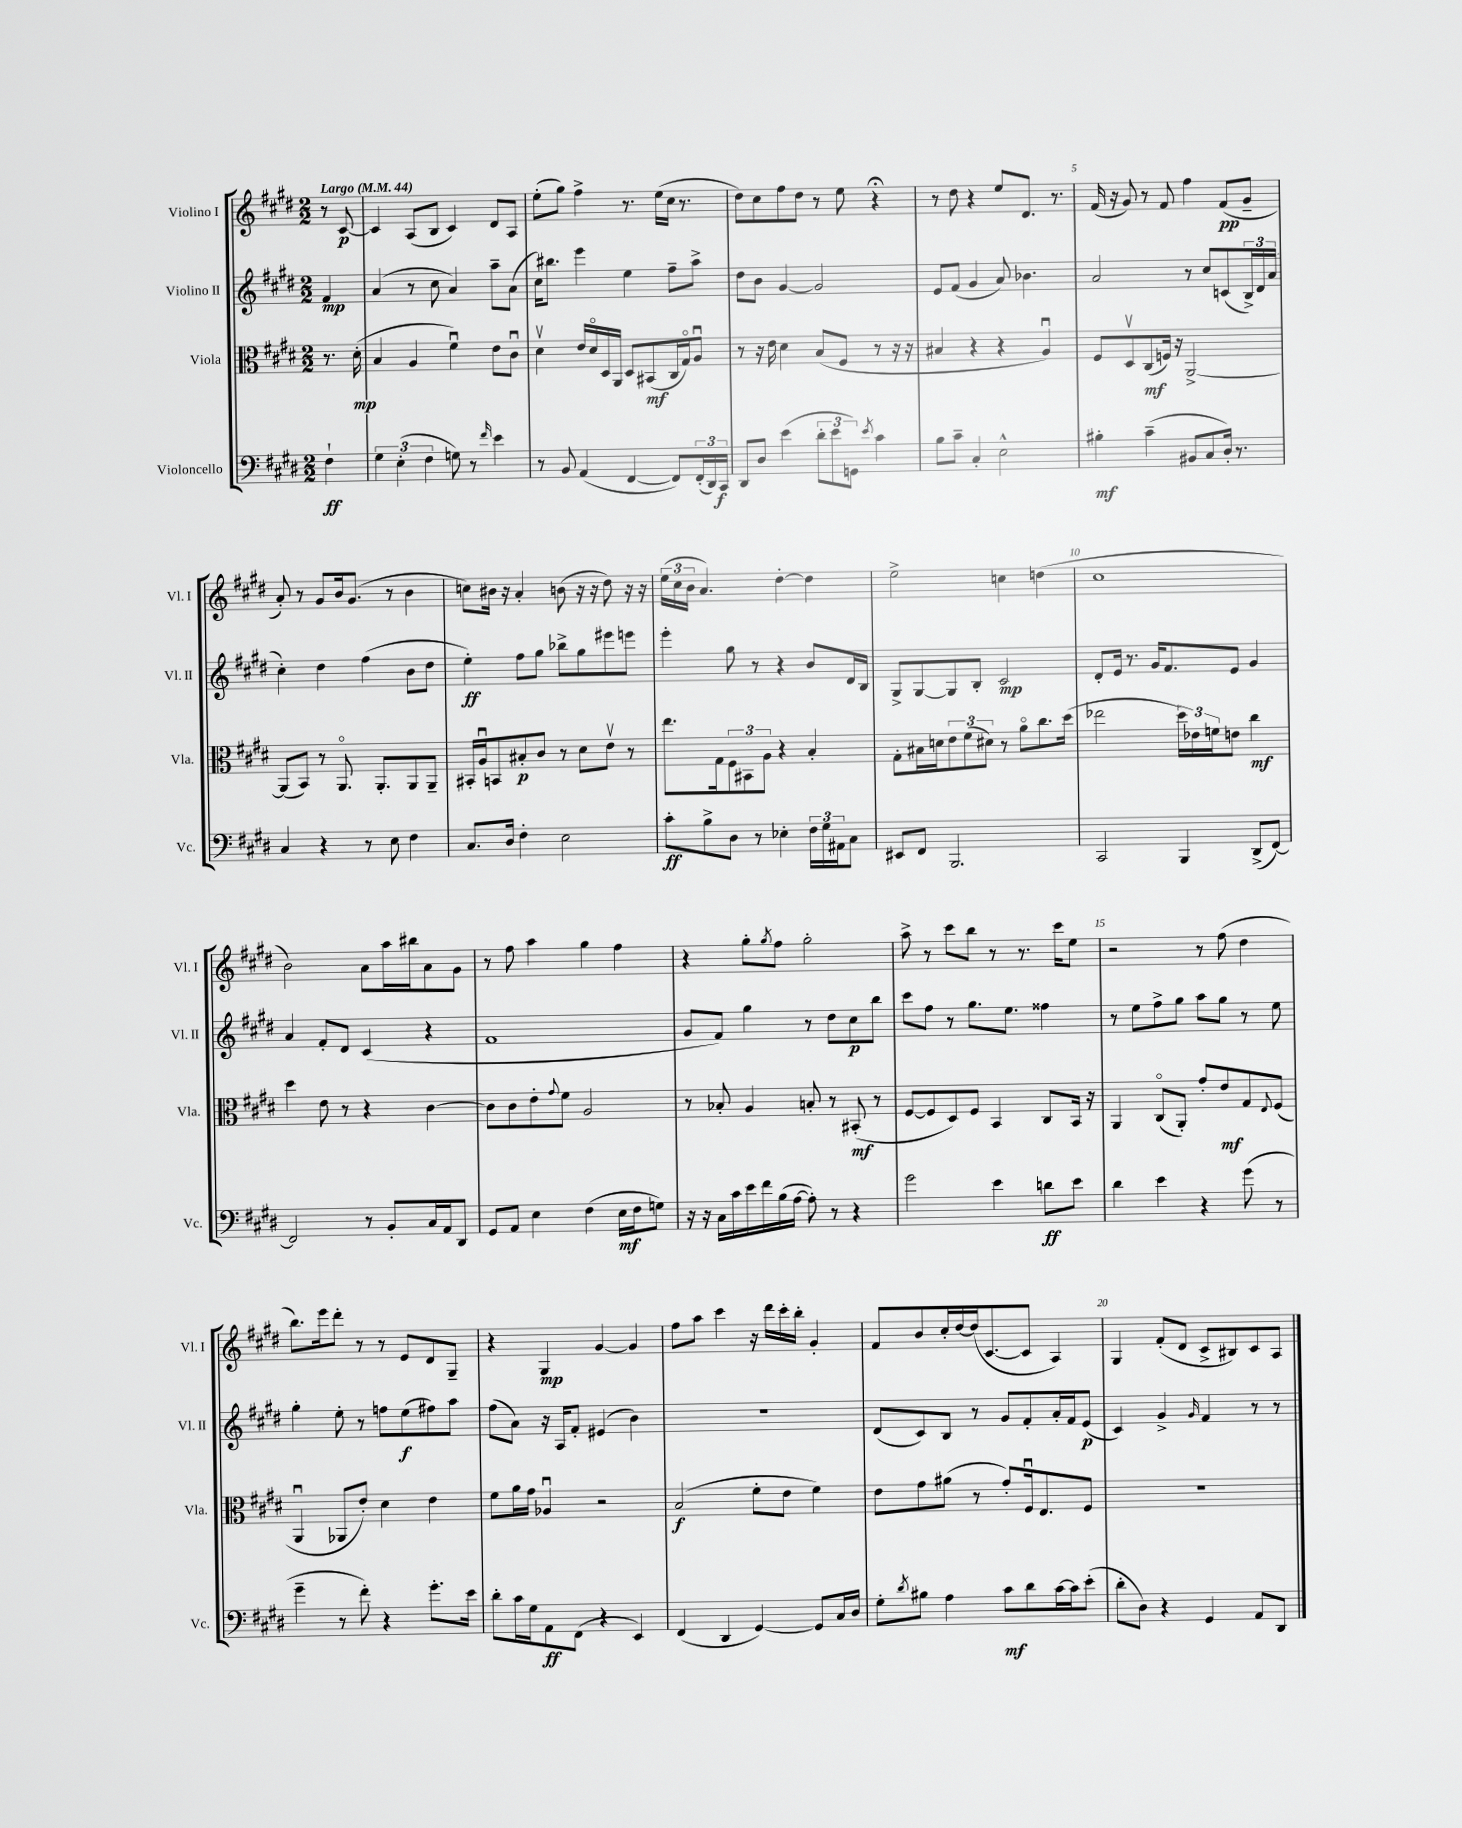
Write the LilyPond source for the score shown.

<<
\new StaffGroup <<
\new Staff = "s0" \with { instrumentName = "Violino I" shortInstrumentName = "Vl. I" } {
    \clef treble \key e \major \numericTimeSignature \time 2/2 \partial 4 \tempo "Largo" 4 = 44
    r8 cis'8~\p |
    cis'4 a8( b8 cis'4) dis'8 a8 |
    e''8-.( gis''8) fis''4-> r8. e''16( cis''16 r8. |
    dis''8) cis''8 fis''8 dis''8 r8 e''8 r4\fermata |
    r8 dis''8 r4 e''8 dis'8. r8. |
    fis'16( r16 gis'8) r8 fis'8 fis''4 fis'8\pp( gis'8-- |
    a'8-.) r8 gis'8 b'16 gis'8.( r8 b'4 |
    c''8) bis'16 r16 a'4-. b'8( r16 r16 dis''8) r16 r16 |
    \tuplet 3/2 { e''16( cis''16 b'16 } a'4.) dis''4~-. dis''4 |
    e''2-> c''4 d''4( |
    cis''1 |
    b'2) a'8 a''16 bis''16 a'8 gis'8 |
    r8 fis''8 a''4 gis''4 fis''4 |
    r4 gis''8-. \acciaccatura { gis''8 } fis''8 gis''2-. |
    a''8-> r8 cis'''8 b''8 r8 r8. cis'''16 e''8 |
    r2 r8 fis''8( dis''4 |
    b''8.) e'''16 dis'''8-. r8 r8 e'8 dis'8 gis8-- |
    r4 gis4\mp gis'4~ gis'4 |
    fis''8 a''8 cis'''4 r16 dis'''16 cis'''16-. b''16-. gis'4-. |
    fis'8 b'8 cis''16-. dis''16~ dis''16( cis'8.~ cis'8 a4) |
    gis4 fis'8-.( dis'8 cis'8-> bis8) cis'8 a8 \bar "|." |
}
\new Staff = "s1" \with { instrumentName = "Violino II" shortInstrumentName = "Vl. II" } {
    \clef treble \key e \major \numericTimeSignature \time 2/2 \partial 4
    fis'4\mp |
    a'4( r8 cis''8 a'4) a''8-- a'8( |
    cis''16) bis''8. e'''4 e''4 fis''8-- a''8-> |
    dis''8 b'8 gis'4~ gis'2 |
    e'8 fis'8( gis'4 a'8) bes'4. |
    a'2 r8 cis''8 c'8( \tuplet 3/2 { b16->) dis'16 a'16( } |
    cis''4-.) dis''4 fis''4( b'8 dis''8 |
    e''4-.\ff) fis''8 gis''8 bes''8-> gis''8 eis'''8 e'''8 |
    e'''4-. gis''8 r8 r4 b'8 dis'16 b16 |
    gis8-> gis8~ gis8 b8-. cis'2\mp |
    dis'8-. e'16 r8. gis'16 fis'8. e'8 gis'4 |
    a'4 fis'8-. dis'8 cis'4( r4 |
    fis'1 |
    gis'8 fis'8) gis''4 r8 dis''8 cis''8\p b''8 |
    cis'''8 fis''8 r8 gis''8. e''8. fisis''4 |
    r8 e''8 fis''8-> gis''8 a''8 gis''8 r8 e''8 |
    gis''4-. e''8-. r8 f''8 e''8\f( fis''8) a''8 |
    fis''8( a'8) r16 a16 fis'8-. eis'4( b'4) |
    r1 |
    dis'8( cis'8) b8 r8 gis'8 fis'8-. a'16-. fis'16 e'8\p( |
    cis'4) gis'4-> \grace { gis'16 } fis'4 r8 r8 \bar "|." |
}
\new Staff = "s2" \with { instrumentName = "Viola" shortInstrumentName = "Vla." } {
    \clef alto \key e \major \numericTimeSignature \time 2/2 \partial 4
    r8. dis'16-.\mp( |
    b4 a4 fis'4\downbow) e'8 cis'8\downbow |
    dis'4\upbow e'16 dis'16\flageolet dis16 a,16 dis8 bis,8\mf( cis16 gis16\flageolet) a8\downbow |
    r8 r16 e'16 dis'4 b8( fis8 r8 r16 r16 |
    bis4 r4 r4 a4\downbow) |
    fis8 dis8\upbow cis8\mf( f16) r16 a,2~-> |
    a,8( b,8) r8 a,8.\flageolet a,8.-. a,8 a,8-- |
    bis,16-. a16\downbow b,8 bis8-.\p cis'8 r8 dis'8 e'8\upbow r8 |
    e''8. gis16 \tuplet 3/2 { fis8 bis,8 a8 } r4 b4-. |
    gis8-. bis16 d'16 \tuplet 3/2 { e'8 fis'8( dis'8) } r8 a'8\flageolet cis''8. dis''16( |
    ees''2 \tuplet 3/2 { dis''16) ees'16 f'16 } e'8 cis''4\mf |
    dis''4 e'8 r8 r4 cis'4~ |
    cis'8 cis'8 e'8-. \appoggiatura { gis'8 } fis'8 a2 |
    r8 bes8-. a4 b8-. r8 bis,8-.\mf( r8 |
    fis8~ fis8 dis8) fis8 b,4 cis8 b,16 r16 |
    a,4 cis8\flageolet( a,8-.) gis'8-. e'8\mf gis8 \appoggiatura { e8 } fis8( |
    a,4\downbow aes,8 e'8-.) dis'4 e'4 |
    fis'8 a'16 gis'16 aes4\downbow r2 |
    b2\f( fis'8-. e'8 fis'4) |
    e'8 gis'8 ais'8( r8 gis'8-.) fis16\downbow e8. fis8 |
    R1 \bar "|." |
}
\new Staff = "s3" \with { instrumentName = "Violoncello" shortInstrumentName = "Vc." } {
    \clef bass \key e \major \numericTimeSignature \time 2/2 \partial 4
    fis4-!\ff |
    \tuplet 3/2 { gis4 e4-.( fis4 } g8) r8 \grace { fis'16 } e'4 |
    r8 b,8 a,4( fis,4~ fis,8) \tuplet 3/2 { fis,16-.( dis,16) cis,16\f } |
    dis,8 dis8 e'4( \tuplet 3/2 { dis'8-. e'8 g,8) } \acciaccatura { e'8 } cis'4 |
    b8 cis'8-- cis4-. e2-^ |
    bis4-.\mf cis'4--( bis,8 cis8 dis16-.) r8. |
    cis4 r4 r8 e8 fis4 |
    cis8. dis16 fis4-. e2 |
    cis'8-.\ff b8-> dis8 r8 ees4-. \tuplet 3/2 { fis16 gis16 ais,16 } cis8 |
    eis,8 fis,8 b,,2. |
    cis,2 b,,4 dis,8->( fis,8~) |
    fis,2 r8 b,8-. cis16 a,16 dis,8 |
    gis,8 a,8 e4 fis4( e16\mf fis16 g8) |
    r16 r16 cis16 cis'16 e'16 fis'16 b16( a16~ a8-.) r8 r4 |
    gis'2 e'4 d'8\ff e'8 |
    dis'4 e'4 r4 gis'8( r8 |
    gis'4-- r8 fis'8-.) r4 gis'8.-. e'16 |
    dis'8-. cis'16 gis16 a,8\ff fis,8( r4 e,4) |
    fis,4( dis,4 gis,4~) gis,8 cis16 dis16 |
    gis8-. \acciaccatura { dis'8 } bis8 a4 cis'8\mf dis'8 cis'16~ cis'16 e'8-.( |
    dis'8-. dis8) r4 gis,4 a,8 dis,8 \bar "|." |
}
>>
>>
\layout { \context { \Score \override BarNumber.break-visibility = ##(#f #t #t) barNumberVisibility = #(every-nth-bar-number-visible 5) } }
